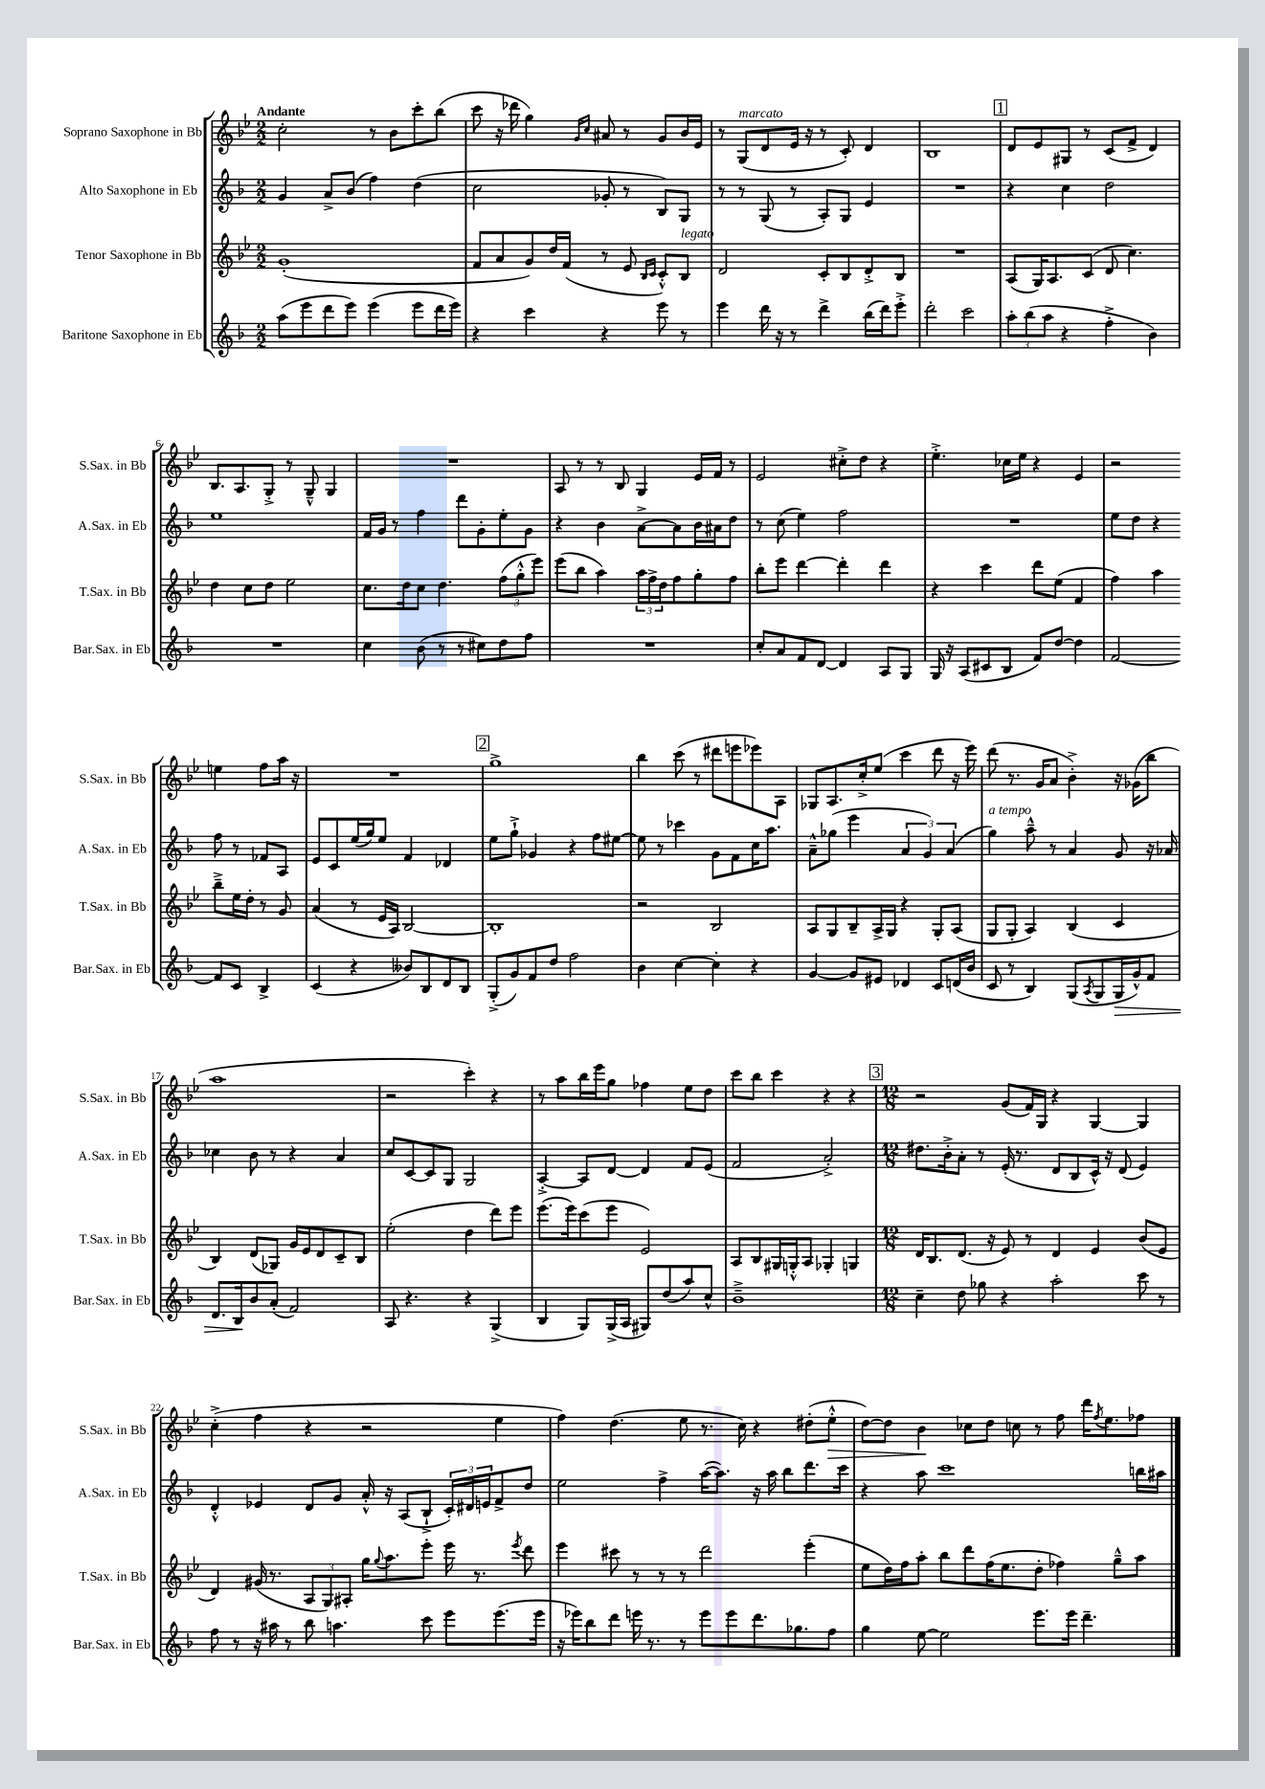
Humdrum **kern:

**kern	**dynam	**kern	**kern	**kern	**dynam
*part4	*part4	*part3	*part2	*part1	*part1
*staff4	*staff4	*staff3	*staff2	*staff1	*staff1
*I"Baritone Saxophone in Eb	*	*I"Tenor Saxophone in Bb	*I"Alto Saxophone in Eb	*I"Soprano Saxophone in Bb	*
*I'Bar.Sax. in Eb	*	*I'T.Sax. in Bb	*I'A.Sax. in Eb	*I'S.Sax. in Bb	*
*clefG2	*	*clefG2	*clefG2	*clefG2	*
*k[b-]	*	*k[b-e-]	*k[b-]	*k[b-e-]	*
*M2/2	*	*M2/2	*M2/2	*M2/2	*
=1	=1	=1	=1	=1	=1
!	!	!	!	!LO:TX:a:B:t=Andante	!
(8aa\L	.	(1g'	4g/	2cc'\	.
8eee\	.	.	.	.	.
8ddd\	.	.	8a^/L	.	.
8eee\J)	.	.	(8b-/J	.	.
(4eee\	.	.	4ff\)	8r	.
.	.	.	.	8b-\L	.
8eee\L	.	.	(4dd\	8ccc'\	.
16ddd\L	.	.	.	(8bb-\J	.
16eee\JJ)	.	.	.	.	.
=2	=2	=2	=2	=2	=2
4r	.	8f/L	2cc\	8ccc\	.
.	.	8a/	.	16r	.
.	.	.	.	16ddd-X\	.
4ccc\	.	8g/)	.	4gg\)	.
.	.	16dd/L	.	.	.
.	.	(16f/JJ	.	.	.
.	.	.	.	16qqg/LL	.
.	.	.	.	16qqcc/JJ	.
4r	.	8r	8g-X'/	8a#X/	.
.	.	8e-/	8r	8r	.
.	.	16qqB-/LL	.	.	.
.	.	16qqc/JJ	.	.	.
8eee\	.	8c'^^/L)	8B-/L)	8g/L	.
!	!	!LO:TX:a:i:t=legato	!	!	!
8r	.	8B-/J	8G/J	16b-/L	.
.	.	.	.	16e-/JJ	.
=3	=3	=3	=3	=3	=3
4eee\	.	2d/	8r	8r	.
!	!	!	!	!LO:TX:a:i:t=marcato	!
.	.	.	8r	(8G/L	.
16ddd\	.	.	(8G/	8d/	.
16r	.	.	.	.	.
8r	.	.	8r	16e-/Jk	.
.	.	.	.	16r	.
4ddd^\	.	8c'/L	8A'/L)	8r	.
.	.	8B-/	8G/J	8c'/)	.
(16bb-\LL	.	8d'^/	4e/	4d/	.
16ddd\J)	.	.	.	.	.
8eee'^\J	.	8B-/J	.	.	.
=4	=4	=4	=4	=4	=4
2ddd'\	.	1r	1r	1B-	.
2ccc\	.	.	.	.	.
!!LO:REH:place=s1:t=1
=5	=5	=5	=5	=5	=5
12aa'\L	.	(8A/L	4r	8d/L	.
(12bb-\	.	.	.	.	.
.	.	16G/K)	.	8e-/	.
12aa\J	.	.	.	.	.
.	.	8.A/	.	.	.
4r	.	.	4cc\	8G#X/J	.
.	.	(8c/J	.	8r	.
4ff'^\	.	8d/	2dd\	(8c/L	.
.	.	4.cc\)	.	8f^/J	.
4b-\)	.	.	.	4d/)	.
!!LO:LB:g=z
=6	=6	=6	=6	=6	=6
1r	.	4dd\	1ee	8.B-/L	.
.	.	.	.	8.A/	.
.	.	8cc\L	.	.	.
.	.	8dd\J	.	8G'^/J	.
.	.	2ee-\	.	8r	.
.	.	.	.	8G~^^/	.
.	.	.	.	4G/	.
=7	=7	=7	=7	=7	=7
4cc\	.	8.cc\L	16f/LL	1r	.
.	.	.	16g/JJ	.	.
.	.	.	8r	.	.
.	.	16dd\k	.	.	.
(8b-\	.	8cc\J	4ff\	.	.
8r	.	4.dd\	.	.	.
8r	.	.	8ddd\L	.	.
8cc#X\L)	.	.	8g'\	.	.
8dd\	.	(12ff\L	8ee'\	.	.
.	.	12gg'^^\	.	.	.
8ff\J	.	.	8g\J	.	.
.	.	12eee-\J)	.	.	.
=8	=8	=8	=8	=8	=8
1r	.	(8eee-\L	4r	8A/	.
.	.	8bb-\J	.	8r	.
.	.	4aa\)	4b-\	8r	.
.	.	.	.	8B-/	.
.	.	24aa\LL	[8a^\L	4G/	.
.	.	24ff^\	.	.	.
.	.	24dd\J	.	.	.
.	.	8ff\	8a\]	.	.
.	.	8gg'\	16b-\L	16e-/LL	.
.	.	.	16a#X\J	16f/JJ	.
.	.	8ff\J	8dd\J	8r	.
=9	=9	=9	=9	=9	=9
8cc'/L	.	8bb-'\L	8r	2e-/	.
8a/	.	8eee-\J	(8cc\	.	.
8f/	.	[4ddd\	4ee\)	.	.
[8d/J	.	.	.	.	.
4d/]	.	4ddd'\]	2ff\	8cc#X'^\L	.
.	.	.	.	8dd\J	.
8A/L	.	4ddd\	.	4r	.
8G/J	.	.	.	.	.
=10	=10	=10	=10	=10	=10
16G/	.	4r	1r	4.ee-'^\	.
16r	.	.	.	.	.
(8A/L	.	.	.	.	.
8c#X/	.	4ccc\	.	.	.
8B-/J	.	.	.	16cc-X\LL	.
.	.	.	.	16ee-\JJ	.
8f/L)	.	8ddd\L	.	4r	.
[8dd/J	.	(8ee-\J	.	.	.
4dd\]	.	4f/	.	4e-/	.
=11	=11	=11	=11	=11	=11
[2f/	.	4ff\)	8ee\L	2r	.
.	.	.	8dd\J	.	.
.	.	4aa\	4r	.	.
8f/L]	.	8bb-~^\L	8ff\	4een\	.
8c/J	.	16ee-\L	8r	.	.
.	.	16dd'\JJ	.	.	.
4B-^/	.	8r	8f-X/L	8ff\L	.
.	.	8g/	8A/J	16aa\Jk	.
.	.	.	.	16r	.
!!LO:LB:g=z
=12	=12	=12	=12	=12	=12
(4c/	.	(4a/	8e/L	1r	.
.	.	.	8c/	.	.
4r	.	8r	(16ee/L	.	.
.	.	.	16gg/J)	.	.
.	.	16e-/LL	8ee/J	.	.
.	.	16A/JJ)	.	.	.
8b--X/L)	.	[2B-/	4f/	.	.
8B-/	.	.	.	.	.
8d/	.	.	4d-X/	.	.
8B-/J	.	.	.	.	.
!!LO:REH:place=s1:t=2
=13	=13	=13	=13	=13	=13
(8G'^/L	.	1B-']	8ee\L	1gg^	.
8g/)	.	.	8gg`^\J	.	.
8f/	.	.	4g-X/	.	.
8dd/J	.	.	.	.	.
2ff\	.	.	4r	.	.
.	.	.	8ff\L	.	.
.	.	.	[8ee#X\J	.	.
=14	=14	=14	=14	=14	=14
4b-\	.	2r	8ee#\]	4bb-\	.
.	.	.	8r	.	.
[4cc\	.	.	4ccc-X\	(8ccc\	.
.	.	.	.	8r	.
4cc'\]	.	2B-/	8g\L	8ddd#X\L	.
.	.	.	8f\	8eeen\	.
4r	.	.	16cc\K	8eee-X\)	.
.	.	.	8.aa\J	.	.
.	.	.	.	8A\J	.
=15	=15	=15	=15	=15	=15
[4g/	.	8A/L	8a~^^\L	8G-X/L	.
.	.	8G/	(8gg-X\J	8.A/	.
8g/L]	.	8B-~/	4eee\	.	.
.	.	.	.	16cc'^/k	.
8e#X/J	.	16A^/L	.	(8ee-/J	.
.	.	16G/JJ	.	.	.
4d-X/	.	4r	6a/	4ccc\	.
.	.	.	6g/)	.	.
8c/L	.	8G'/L	.	8ddd\	.
.	.	.	(6a/	.	.
(16dn/L	.	(8A/J	.	16r	.
16b-/JJ	.	.	.	16eee-\)	.
=16	=16	=16	=16	=16	=16
!	!	!	!LO:TX:a:i:t=a tempo	!	!
8c/	.	8G/L	4gg\)	(8ddd\	.
8r	.	8G'/J	.	8.r	.
4B-/)	.	4A/)	8aa~^^\	.	.
.	.	.	.	16g/KL	.
.	.	.	8r	8a/J	.
(8G/L	.	(4B-/	4a/	4b-'^\)	.
8qA/	.	.	.	.	.
8G/	.	.	.	.	.
!	!LO:HP:b	!	!	!	!
16G/L	>	4c/	8g/	16r	.
16g^^/J)	.	.	.	(16g-X\KL	.
8f/J	.	.	16r	8bb-\J	.
.	.	.	16a-X/	.	.
!!LO:LB:g=z
=17	=17	=17	=17	=17	=17
8.d/L	.	4B-/)	4cc-X\	1aa	.
16B-/k	.	.	.	.	.
8b-/	]	(8d/L	8b-\	.	.
(8a'/J	.	8G-X/J)	8r	.	.
2f/)	.	16g/LL	4r	.	.
.	.	16e-/J	.	.	.
.	.	8d/	.	.	.
.	.	8c~/	4a/	.	.
.	.	8B-/J	.	.	.
=18	=18	=18	=18	=18	=18
8A/	.	(2ee-'\	8cc/L	2r	.
4.r	.	.	[8c/	.	.
.	.	.	8c/]	.	.
.	.	.	8G/J	.	.
4r	.	4dd\	2G/	4ccc'\)	.
(4G^/	.	8ddd\L)	.	4r	.
.	.	8eee-\J	.	.	.
=19	=19	=19	=19	=19	=19
4B-/	.	(8.eee-\L	[4A'^/	8r	.
.	.	.	.	8aa\L	.
.	.	16eee-\k)	.	.	.
8G/L)	.	(8ccc\	8A/L]	16bb-\L	.
.	.	.	.	16eee-\J	.
(16G^/L	.	8eee-\J	[8d/J	8gg\J	.
16A/JJ	.	.	.	.	.
8G#X/L)	.	2e-/)	4d/]	4ff-X\	.
(8dd/	.	.	.	.	.
8aa/)	.	.	8f/L	8ee-\L	.
8cc^^/J	.	.	(8e/J	8dd\J	.
=20	=20	=20	=20	=20	=20
1b-~^	.	8A/L	2f/	8ccc\L	.
.	.	8B-/	.	8bb-\J	.
.	.	16G#X/L	.	4ccc\	.
.	.	16Gn'^^/J	.	.	.
.	.	8A/J	.	.	.
.	.	4G-X'/	2a'^/)	4r	.
.	.	4Gn/	.	4r	.
!!LO:REH:place=s1:t=3
=21	=21	=21	=21	=21	=21
*M12/8	*	*M12/8	*M12/8	*M12/8	*
4cc~\	.	16d/KL	8.dd#X\L	2r	.
.	.	8.B-/	.	.	.
.	.	.	16b-'^\k	.	.
8dd\	.	(8.d/J	8a'\J	.	.
8gg-X\	.	.	8r	.	.
.	.	16r	.	.	.
4r	.	8e-/)	(16e'/	(8g/L	.
.	.	.	8.r	.	.
.	.	8r	.	16f/L)	.
.	.	.	.	16G/JJ	.
2aa'\	.	4d/	8d/L	4r	.
.	.	.	8B-/	.	.
.	.	4e-/	16c^^/Jk)	[4G/	.
.	.	.	16r	.	.
.	.	.	(8d/	.	.
8ccc\	.	(8b-/L	4e/)	4G/]	.
8r	.	8e-/J	.	.	.
!!LO:LB:g=z
=22	=22	=22	=22	=22	=22
8ff\	.	4d/)	4d'^^/	(4cc'^\	.
8r	.	.	.	.	.
16r	.	(16g#X/	4e-X/	4ff\	.
16aa#X\	.	8.r	.	.	.
8r	.	.	.	.	.
8bb-\	.	12A/L	8d/L	4r	.
.	.	12G/)	.	.	.
4.aan\	.	.	8g/J	.	.
.	.	12A#X'/J	.	.	.
.	.	16gg\KL	16a'^^/	2r	.
.	.	8qqgg/	.	.	.
.	.	8.aa\	16r	.	.
.	.	.	(8A/L	.	.
8ccc\	.	8eee-'\J	8B-`^/J	.	.
8eee\L	.	16eee-\	24c'/LL)	.	.
.	.	.	24d#X/	.	.
.	.	8.r	.	.	.
.	.	.	24en/J	.	.
(8.eee\	.	.	8f^/	4ee-\	.
.	.	8qeee-/	.	.	.
.	.	8ddd\	8dd/J	.	.
16eee\Jk	.	.	.	.	.
=23	=23	=23	=23	=23	=23
16r	.	4eee-\	2ee\	4ff\)	.
16eee-X\KL)	.	.	.	.	.
8bb-\	.	.	.	.	.
8ddd\J	.	8ccc#X\	.	(4.dd\	.
16eeen\	.	8r	.	.	.
8.r	.	.	.	.	.
.	.	8r	4ff^\	.	.
8r	.	8r	.	8ee-\	.
8eee\L	.	2ddd\	([16aa\KL	8.r	.
.	.	.	8.aa\J])	.	.
8eee\	.	.	.	.	.
.	.	.	.	16cc\)	.
8.ddd\	.	.	16r	4r	.
.	.	.	16aa\	.	.
.	.	.	8bb-\L	.	.
8.gg-X\	.	.	.	.	.
.	.	(4eee-'\	8.ddd\	(8dd#X'\L	.
!	!	!	!	!	!LO:HP:b
8ff\J	.	.	.	8ee-'^^\J	>
.	.	.	16ccc\Jk	.	.
=24	=24	=24	=24	=24	=24
4gg\	.	8ee-\L	4r	[8dd\L)	.
.	.	16dd\L)	.	8dd\J]	.
.	.	16ff\J	.	.	.
[8ee\	.	8aa'\J	8aa\	4b-\	.
2ee\]	.	8bb-\L	1ccc	.	.
.	.	8ddd\	.	8cc-X\L	]
.	.	(16ff\K	.	8dd\J	.
.	.	8.ee-\	.	.	.
.	.	.	.	8ccn\	.
8.eee\L	.	8dd'\J	.	8r	.
.	.	4ff-X\)	.	8ff\	.
16eee\Jk	.	.	.	.	.
4.ddd~\	.	.	.	16ddd\KL	.
.	.	.	.	8qff/	.
.	.	.	.	8.ee-\	.
.	.	8gg~^^\L	.	.	.
.	.	8aa\J	16bbn\LL	8ff-X\J	.
.	.	.	16aa#X\JJ	.	.
==	==	==	==	==	==
*-	*-	*-	*-	*-	*-
